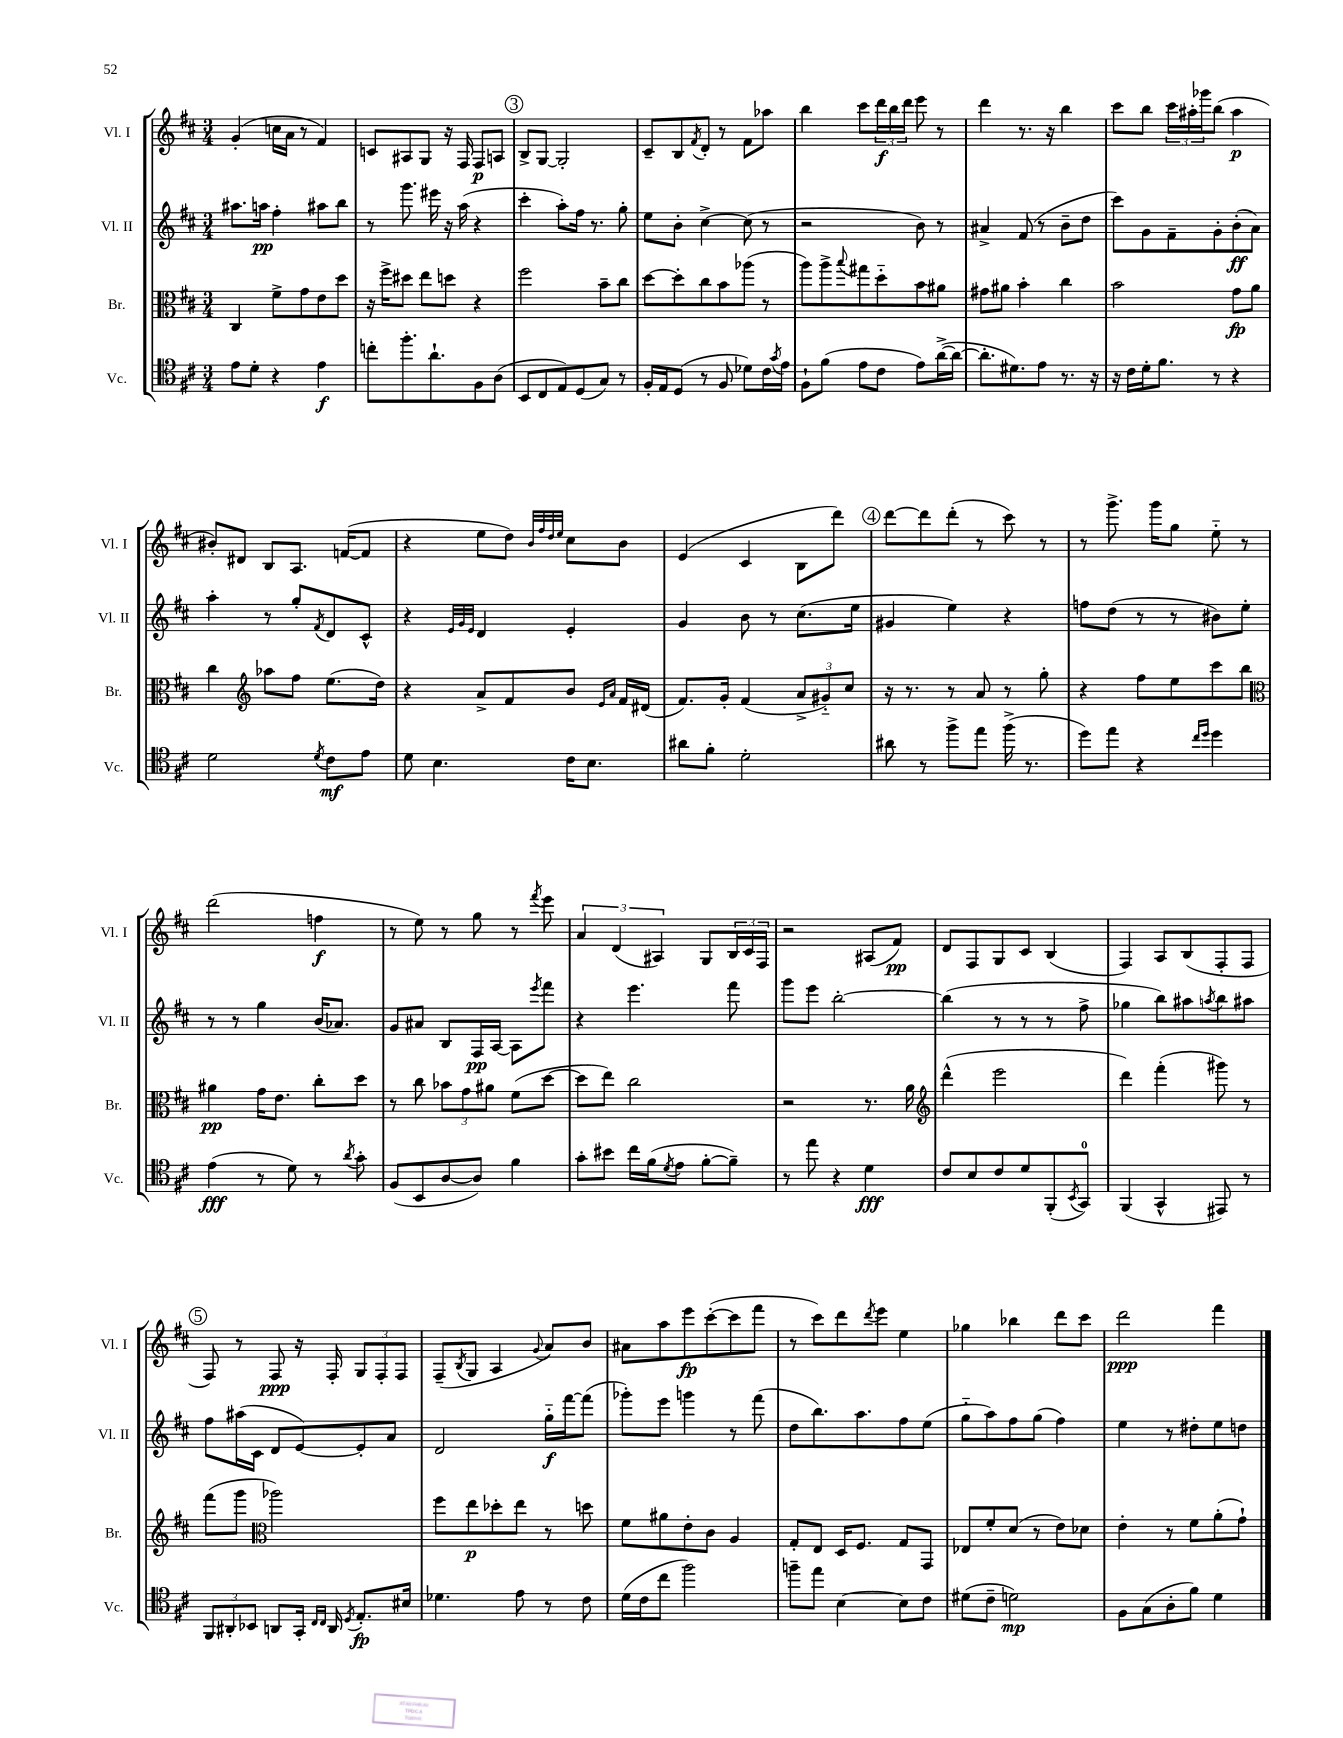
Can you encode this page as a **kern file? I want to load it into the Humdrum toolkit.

**kern	**dynam	**kern	**dynam	**kern	**dynam	**kern	**dynam
*part4	*part4	*part3	*part3	*part2	*part2	*part1	*part1
*staff4	*staff4	*staff3	*staff3	*staff2	*staff2	*staff1	*staff1
*I"Vc.	*	*I"Br.	*	*I"Vl. II	*	*I"Vl. I	*
*I'Vc.	*	*I'Br.	*	*I'Vl. II	*	*I'Vl. I	*
*clefC4	*	*clefC3	*	*clefG2	*	*clefG2	*
*k[f#c#]	*	*k[f#c#]	*	*k[f#c#]	*	*k[f#c#]	*
*M3/4	*	*M3/4	*	*M3/4	*	*M3/4	*
=13	=13	=13	=13	=13	=13	=13	=13
8e\L	.	4C#/	.	8.aa#X\L	.	(4g'/	.
8d'\J	.	.	.	.	.	.	.
.	.	.	.	16aan\Jk	pp	.	.
4r	.	8f#^\L	.	4ff#'\	.	16ccn\LL	.
.	.	.	.	.	.	16a\JJ	.
.	.	8g\	.	.	.	8r	.
4e\	f	8e\	.	8aa#X\L	.	4f#/)	.
.	.	8dd\J	.	8bb\J	.	.	.
=14	=14	=14	=14	=14	=14	=14	=14
8ccn'\L	.	16r	.	8r	.	8cn/L	.
.	.	16ff#^\KL	.	.	.	.	.
8.ff#'\	.	8dd#X\J	.	8.ggg\	.	8A#X/	.
.	.	8ee\L	.	.	.	8G/J	.
8.a`\	.	.	.	16eee#X\	.	.	.
.	.	8ddn\J	.	16r	.	16r	.
.	.	.	.	(16aa\	.	16F#/	.
8F#\	.	4r	.	4r	.	8F#/L	p
(8A\J	.	.	.	.	.	8An/J	.
!!LO:REH:place=s1:t=3
=15	=15	=15	=15	=15	=15	=15	=15
8BB/L	.	2ff#\	.	4ccc#'\	.	8B^/L	.
8C#/	.	.	.	.	.	[8G/J	.
8E/)	.	.	.	8aa'\L)	.	2G'/]	.
(8D/	.	.	.	16ff#\Jk	.	.	.
.	.	.	.	8.r	.	.	.
8G/J)	.	8b~\L	.	.	.	.	.
8r	.	8cc#\J	.	8gg'\	.	.	.
=16	=16	=16	=16	=16	=16	=16	=16
16F#'/LL	.	[8dd\L	.	8ee\L	.	8c#~/L	.
16E/J	.	.	.	.	.	.	.
(8D/J	.	8dd'\]	.	8b'\J	.	8B/	.
.	.	.	.	.	.	8qf#/	.
8r	.	8cc#\	.	[4cc#^\	.	8d'/J	.
8F#/	.	8b\	.	.	.	8r	.
8d-X\L)	.	(8aa-X\J	.	(8cc#\]	.	8f#\L	.
16c#\L	.	8r	.	8r	.	8aa-X\J	.
8qg/	.	.	.	.	.	.	.
16e\JJ	.	.	.	.	.	.	.
=17	=17	=17	=17	=17	=17	=17	=17
8F#`\L	.	8aa\L)	.	2r	.	4bb\	.
(8f#\J	.	8aa^\	.	.	.	.	.
.	.	8qqbb/	.	.	.	.	.
8e\L	.	8gg#X\	.	.	.	8ccc#\L	.
8c#\J	.	8dd\	.	.	.	24ddd\L	f
.	.	.	.	.	.	24bb\	.
.	.	.	.	.	.	24ddd\JJ	.
8e\L)	.	8b\	.	8b\)	.	8eee\	.
([16a^\L	.	8a#X\J	.	8r	.	8r	.
16a\JJ_	.	.	.	.	.	.	.
=18	=18	=18	=18	=18	=18	=18	=18
8.a'\L]	.	8g#X\L	.	4a#X^/	.	4ddd\	.
.	.	8a#X\J	.	.	.	.	.
8.d#X\)	.	.	.	.	.	.	.
.	.	4b'\	.	(8f#/	.	8.r	.
8e\J	.	.	.	8r	.	.	.
.	.	.	.	.	.	16r	.
8.r	.	4cc#\	.	8b~\L	.	4bb\	.
.	.	.	.	8dd\J	.	.	.
16r	.	.	.	.	.	.	.
=19	=19	=19	=19	=19	=19	=19	=19
16r	.	2b\	.	8ccc#\L)	.	8ccc#\L	.
16c#\LL	.	.	.	.	.	.	.
16d'\J	.	.	.	8g\	.	8bb\J	.
8.f#\J	.	.	.	.	.	.	.
.	.	.	.	8f#~\	.	24ccc#\LL	.
.	.	.	.	.	.	24aa#X'\	.
.	.	.	.	.	.	24ggg-X\J	.
8r	.	.	.	8g'\	.	(8bb\J	.
4r	.	8g\L	fp	(8b'\	ff	4aa#\	p
.	.	8a\J	.	8a\J)	.	.	.
!!LO:LB:g=z
=20	=20	=20	=20	=20	=20	=20	=20
2d\	.	4cc#\	.	4aa'\	.	8b#X'/L)	.
.	.	.	.	.	.	8d#X/J	.
*	*	*clefG2	*	*	*	*	*
.	.	8aa-X\L	.	8r	.	8B/L	.
.	.	8ff#\J	.	8gg'/L	.	8.A/J	.
8qd/	.	.	.	8qf#/	.	.	.
8c#\L	mf	(8.ee\L	.	8d/	.	.	.
.	.	.	.	.	.	([16fn/KL	.
8e\J	.	.	.	8c#^^/J	.	8f/J]	.
.	.	16dd\Jk)	.	.	.	.	.
=21	=21	=21	=21	=21	=21	=21	=21
8d\	.	4r	.	4r	.	4r	.
4.B\	.	.	.	.	.	.	.
.	.	.	.	32qqe/LLL	.	.	.
.	.	.	.	32qqg/	.	.	.
.	.	.	.	32qqe/JJJ	.	.	.
.	.	8a^/L	.	4d/	.	8ee\L	.
.	.	8f#/	.	.	.	8dd\J)	.
.	.	.	.	.	.	32qqb/LLL	.
.	.	.	.	.	.	32qqff#/	.
.	.	.	.	.	.	32qqdd/	.
.	.	.	.	.	.	32qqee/JJJ	.
16c#\KL	.	8b/J	.	4e'/	.	8cc#\L	.
8.B\J	.	.	.	.	.	.	.
.	.	16qqe/LL	.	.	.	.	.
.	.	16qqa/JJ	.	.	.	.	.
.	.	16f#/LL	.	.	.	8b\J	.
.	.	(16d#X/JJ	.	.	.	.	.
=22	=22	=22	=22	=22	=22	=22	=22
8a#X\L	.	8.f#/L)	.	4g/	.	(4e/	.
8f#'\J	.	.	.	.	.	.	.
.	.	16g'/Jk	.	.	.	.	.
2d'\	.	(4f#/	.	8b\	.	4c#/	.
.	.	.	.	8r	.	.	.
.	.	12a^/L	.	(8.cc#\L	.	8B\L	.
.	.	12g#X/)	.	.	.	.	.
.	.	.	.	.	.	8ddd\J)	.
.	.	12cc#/J	.	.	.	.	.
.	.	.	.	16ee\Jk	.	.	.
!!LO:REH:place=s1:t=4
=23	=23	=23	=23	=23	=23	=23	=23
8a#X\	.	16r	.	4g#X/	.	[8ddd\L	.
.	.	8.r	.	.	.	.	.
8r	.	.	.	.	.	8ddd\]	.
8ff#^\L	.	8r	.	4ee\)	.	(8ddd'\J	.
8ee\J	.	8a/	.	.	.	8r	.
(16ff#^\	.	8r	.	4r	.	8ccc#\)	.
8.r	.	.	.	.	.	.	.
.	.	8gg'\	.	.	.	8r	.
=24	=24	=24	=24	=24	=24	=24	=24
8dd\L)	.	4r	.	8ffn\L	.	8r	.
8ee\J	.	.	.	(8dd\J	.	8.ggg^\	.
4r	.	8ff#\L	.	8r	.	.	.
.	.	.	.	.	.	16ggg\KL	.
.	.	8ee\	.	8r	.	8gg\J	.
16qqcc#/LL	.	.	.	.	.	.	.
16qqdd/JJ	.	.	.	.	.	.	.
4dd\	.	8ccc#\	.	8b#X\L)	.	8ee\	.
.	.	8bb\J	.	8ee'\J	.	8r	.
!!LO:LB:g=z
=25	=25	=25	=25	=25	=25	=25	=25
*	*	*clefC3	*	*	*	*	*
(4e\	fff	4a#X\	pp	8r	.	(2ddd\	.
.	.	.	.	8r	.	.	.
8r	.	16g\KL	.	4gg\	.	.	.
.	.	8.e\J	.	.	.	.	.
8d\)	.	.	.	.	.	.	.
8r	.	8cc#'\L	.	(16b/KL	.	4ffn\	f
.	.	.	.	8.a-X/J)	.	.	.
8qa/	.	.	.	.	.	.	.
8g'\	.	8dd\J	.	.	.	.	.
=26	=26	=26	=26	=26	=26	=26	=26
(8F#/L	.	8r	.	8g/L	.	8r	.
8BB/	.	8cc#\	.	8a#X/J	.	8ee\)	.
[8A/	.	12b-X\L	.	8B/L	.	8r	.
.	.	12g\	.	.	.	.	.
8A/J])	.	.	.	16F#/L	pp	8gg\	.
.	.	12a#X\J	.	.	.	.	.
.	.	.	.	[16A/JJ	.	.	.
4f#\	.	(8f#\L	.	8A\L]	.	8r	.
.	.	.	.	8qeee/	.	8qfff#/	.
.	.	[8dd\J	.	8fff#\J	.	8eee\	.
=27	=27	=27	=27	=27	=27	=27	=27
8g'\L	.	8dd\L]	.	4r	.	6a/	.
8b#X\J	.	8ee\J)	.	.	.	.	.
.	.	.	.	.	.	(6d/	.
16cc#\LL	.	2cc#\	.	4.eee\	.	.	.
(16f#\J	.	.	.	.	.	.	.
.	.	.	.	.	.	6A#X/)	.
8qd/	.	.	.	.	.	.	.
8e\J	.	.	.	.	.	.	.
[8f#'\L	.	.	.	.	.	8G/L	.
8f#~\J])	.	.	.	8fff#\	.	24B/L	.
.	.	.	.	.	.	24c#/	.
.	.	.	.	.	.	24F#/JJ	.
=28	=28	=28	=28	=28	=28	=28	=28
8r	.	2r	.	8ggg\L	.	2r	.
8ee\	.	.	.	8eee\J	.	.	.
4r	.	.	.	[2bb'\	.	.	.
4d\	fff	8.r	.	.	.	(8A#X/L	.
.	.	.	.	.	.	8f#/J)	pp
.	.	16a\	.	.	.	.	.
=29	=29	=29	=29	=29	=29	=29	=29
*	*	*clefG2	*	*	*	*	*
8c#/L	.	(4ddd^^\	.	(4bb\]	.	8d/L	.
8B/	.	.	.	.	.	8F#/	.
8c#/	.	2eee\	.	8r	.	8G/	.
8d/	.	.	.	8r	.	8c#/J	.
(8FF#'/	.	.	.	8r	.	(4B/	.
8qBB/	.	.	.	.	.	.	.
8GG/J)	.	.	.	8ff#^\	.	.	.
=30	=30	=30	=30	=30	=30	=30	=30
(4FF#/	.	4ddd\)	.	4gg-X\	.	4F#/)	.
4GG^^/	.	(4fff#'\	.	8bb\L)	.	8A/L	.
.	.	.	.	8aa#X\	.	(8B/	.
.	.	.	.	8qaan/	.	.	.
8EE#X/)	.	8ggg#X\)	.	8bb\	.	8F#'/	.
8r	.	8r	.	8aa#X\J	.	8F#/J	.
!!LO:LB:g=z
!!LO:REH:place=s1:t=5
=31	=31	=31	=31	=31	=31	=31	=31
12FF#/L	.	(8fff#\L	.	8ff#\L	.	8F#/)	.
12AA#X'/	.	.	.	.	.	.	.
.	.	8ggg\J	.	(16aa#X\L	.	8r	.
12BB-X/J	.	.	.	.	.	.	.
.	.	.	.	16c#\JJ	.	.	.
*	*	*clefC3	*	*	*	*	*
8AAn/L	.	2aa-X\)	.	8d/L	.	8F#/	ppp
16GG'/Jk	.	.	.	[8e/)	.	16r	.
16qqC#/LL	.	.	.	.	.	.	.
16qqC#/JJ	.	.	.	.	.	.	.
16AA/	.	.	.	.	.	16F#'/	.
8qD/	.	.	.	.	.	.	.
8.E'/L	fp	.	.	8e'/]	.	12G/L	.
.	.	.	.	.	.	12F#'/	.
.	.	.	.	8a/J	.	.	.
.	.	.	.	.	.	12F#/J	.
16B#X/Jk	.	.	.	.	.	.	.
=32	=32	=32	=32	=32	=32	=32	=32
4.d-X\	.	8ff#\L	.	2d/	.	(8F#~/L	.
.	.	.	.	.	.	8qB/	.
.	.	8ee\	p	.	.	8G/J	.
.	.	8dd-X'\	.	.	.	4A/	.
8e\	.	8ee\J	.	.	.	.	.
.	.	.	.	.	.	8qqg/	.
8r	.	8r	.	16gg\LL	f	8a/L)	.
.	.	.	.	[16fff#\J	.	.	.
8c#\	.	8ddn\	.	(8fff#\J]	.	8b/J	.
=33	=33	=33	=33	=33	=33	=33	=33
(16d\LL	.	8f#\L	.	8ggg-X'\L)	.	8a#X\L	.
16c#\J	.	.	.	.	.	.	.
8cc#\J	.	8a#X\	.	8eee\J	.	8aa\	.
2ff#\)	.	8e'\	.	4gggn\	.	8eee\	fp
.	.	8c#\J	.	.	.	([8ccc#'\	.
.	.	4A/	.	8r	.	8ccc#\]	.
.	.	.	.	(8fff#\	.	8fff#\J	.
=34	=34	=34	=34	=34	=34	=34	=34
8ffn~\L	.	8G'/L	.	8dd\L	.	8r	.
8ee\J	.	8E/J	.	8.bb\)	.	8ccc#\L)	.
[4B\	.	16D/KL	.	.	.	8ddd\	.
.	.	8.F#/J	.	8.aa\	.	.	.
.	.	.	.	.	.	8qddd/	.
.	.	.	.	.	.	8eee\J	.
8B\L]	.	8G/L	.	8ff#\	.	4ee\	.
8c#\J	.	8GG/J	.	(8ee\J	.	.	.
=35	=35	=35	=35	=35	=35	=35	=35
(8d#X\L	.	8E-X/L	.	8gg\L	.	4gg-X\	.
8c#~\J	.	8f#'/	.	8aa\)	.	.	.
2dn\)	mp	(8d/J	.	8ff#\	.	4bb-X\	.
.	.	8r	.	(8gg\J	.	.	.
.	.	8e\L)	.	4ff#\)	.	8ddd\L	.
.	.	8d-X\J	.	.	.	8ccc#\J	.
=36	=36	=36	=36	=36	=36	=36	=36
8F#\L	.	4e'\	.	4ee\	.	2ddd\	ppp
(8G\	.	.	.	.	.	.	.
8A'\	.	8r	.	8r	.	.	.
8f#\J)	.	8f#\L	.	8dd#X'\L	.	.	.
4d\	.	(8a'\	.	8ee\	.	4fff#\	.
.	.	8g`\J)	.	8ddn\J	.	.	.
==	==	==	==	==	==	==	==
*-	*-	*-	*-	*-	*-	*-	*-
